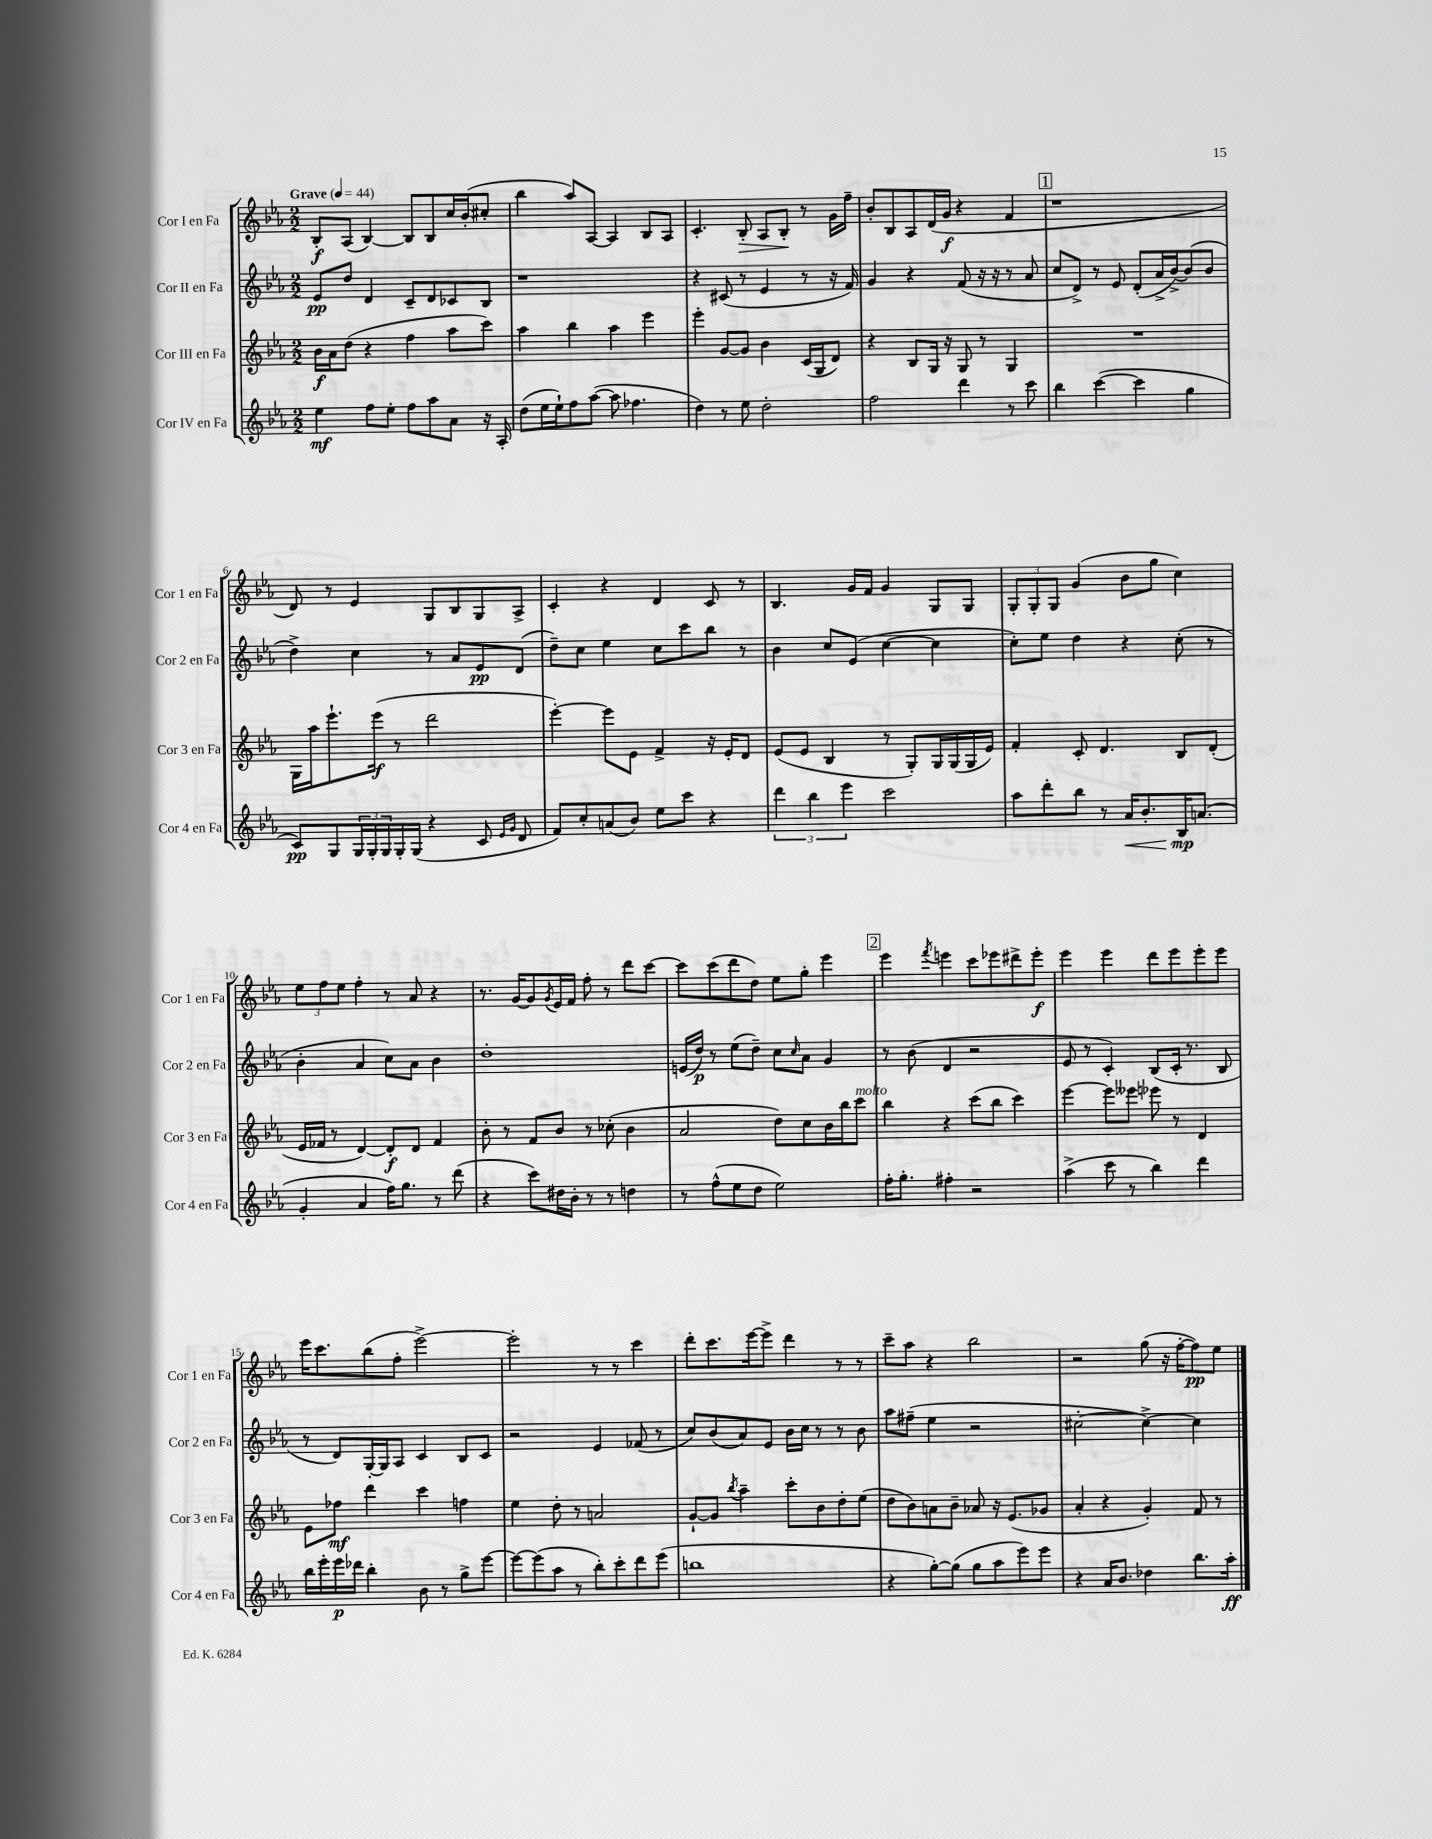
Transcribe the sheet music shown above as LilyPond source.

<<
\new StaffGroup <<
\new Staff = "s0" \with { instrumentName = "Cor I en Fa" shortInstrumentName = "Cor 1 en Fa" } {
    \clef treble \key ees \major \numericTimeSignature \time 2/2 \tempo "Grave" 4 = 44
    bes8-.\f aes8( bes4~) bes8 bes8 c''16 bes'16-.( cis''8-. |
    bes''4 aes''8) aes8~ aes4 bes8 aes8 |
    c'4.-. bes8-.\> aes8 bes8-.\! r8 g'16 f''16-- |
    bes'8-. bes8 aes8 d'16( g'16\f r4 f'4 |
    \mark \markup { \box "1" } r1 |
    d'8) r8 ees'4 g8 bes8 g8 aes8-> |
    c'4-. r4 d'4 c'8 r8 |
    bes4. g'16 f'16 g'4 g8 g8 |
    \tuplet 3/2 { g8-. g8-. g8 } g'4( bes'8 g''8 c''4) |
    \tuplet 3/2 { ees''8 f''8 ees''8 } f''4-. r8 aes'8 r4 |
    r8. g'16~ g'8 \acciaccatura { g'8 } ees'16 f'16 f''8-. r8 d'''8 c'''8~ |
    c'''8 c'''8( d'''8 d''8) ees''8 g''8-. ees'''4 |
    \mark \markup { \box "2" } ees'''4 \acciaccatura { f'''8 } e'''4 c'''8 ees'''8 dis'''8-> ees'''8-.\f |
    ees'''4 ees'''4 d'''8 ees'''8 ees'''8-. ees'''8 |
    ees'''16 c'''8. bes''8( f''8-. ees'''2~->) |
    ees'''2-. r8 r8 c'''4 |
    d'''8-. c'''8. ees'''16~ ees'''8-> d'''4 r8 r8 |
    c'''8-- aes''8 r4 bes''2 |
    r2 g''8( r16 f''16~-. f''8\pp) ees''8 \bar "|." |
}
\new Staff = "s1" \with { instrumentName = "Cor II en Fa" shortInstrumentName = "Cor 2 en Fa" } {
    \clef treble \key ees \major \numericTimeSignature \time 2/2
    ees'8\pp d''8 d'4 c'8-- d'8 ces'8 bes8 |
    r1 |
    r4 cis'8( r8 ees'4 r8 r16 f'16) |
    g'4 r4 f'8( r16 r16 r8 aes'8 |
    \mark \markup { \box "1" } c''8 d'8->) r8 ees'8 d'8-.( aes'16-> bes'16~->) bes'8( bes'8 |
    d''4->) c''4 r8 aes'8 ees'8\pp d'8( |
    d''8--) c''8 ees''4 c''8 c'''8 bes''8 r8 |
    bes'4 c''8 ees'8( c''4~ c''4 |
    c''8-.) ees''8 d''4 r4 c''8-.( r8 |
    bes'4-. aes'4 c''8) aes'8 bes'4 |
    d''1-. |
    e'16( d''16\p) r8 ees''8( d''8--) c''8 \grace { c''16 } aes'8 g'4 |
    \mark \markup { \box "2" } r8 bes'8( d'4 r2 |
    ees'8 r8 c'4-.) bes8( c'16-. r8. bes8 |
    r8 d'8) g16~-. g16 aes8 c'4 bes8 c'8 |
    r2 ees'4 fes'8( r8 |
    c''8) bes'8( aes'8) ees'8 bes'16 c''16 r8 r8 bes'8 |
    aes''8 fis''8--( ees''4 r2 |
    cis''2~-. cis''4~->) cis''4 \bar "|." |
}
\new Staff = "s2" \with { instrumentName = "Cor III en Fa" shortInstrumentName = "Cor 3 en Fa" } {
    \clef treble \key ees \major \numericTimeSignature \time 2/2
    bes'16\f aes'16 d''8( r4 f''4 aes''8 c'''8) |
    aes''4 bes''4 aes''4 ees'''4 |
    ees'''4-. g'8~ g'8 bes'4 c'16( g16 d'8) |
    r4 bes8 g16 r16 g8 r8 g4 |
    \mark \markup { \box "1" } R1 |
    g16 aes''16 ees'''8.-! ees'''16\f( r8 d'''2 |
    ees'''4~-.) ees'''8 ees'8 f'4-> r16 ees'16-. d'8 |
    ees'8( ees'8 bes4 r8 g8-.) g16 g16( g16 ees'16) |
    f'4-. c'8-. d'4. bes8 d'8-.( |
    ees'16 fes'16 r8 d'4~) d'8-.\f d'8 fes'4 |
    bes'8-. r8 f'8 bes'8 r8 ces''8-.( bes'4 |
    aes'2 d''8) c''8 bes'16 bes''16 c'''8^\markup { \italic "molto" } |
    \mark \markup { \box "2" } bes''4 r4 c'''8( bes''8 c'''4) |
    ees'''4~ ees'''8 eeses'''8 ees'''8 r8 d'4 |
    ees'8 fes''8\mf d'''4 c'''4 f''4 |
    ees''4 d''8-. r8 a'2 |
    g'8~-! g'8 \acciaccatura { bes''8 } aes''4-- c'''8-. bes'8 d''8-. ees''8( |
    d''8 bes'8) a'8 bes'8-- aes'8 r16 ees'8.( ges'8 |
    aes'4-. r4 g'4-.) f'8 r8 \bar "|." |
}
\new Staff = "s3" \with { instrumentName = "Cor IV en Fa" shortInstrumentName = "Cor 4 en Fa" } {
    \clef treble \key ees \major \numericTimeSignature \time 2/2
    ees''4\mf f''8 ees''8-. f''8 aes''8 aes'8 r16 aes16-. |
    d''8( ees''16 ees''16-!) f''8 aes''8~( aes''8 fes''4. |
    d''4) r8 ees''8 d''2-. |
    f''2 d'''4 r8 c'''8 |
    \mark \markup { \box "1" } bes''4 c'''4~( c'''4 g''4 |
    c'8\pp) g8 \tuplet 3/2 { g16 g16-. g16 } g16-. g16( r4 c'8 \grace { ees'16 g'16 } d'8 |
    f'8) c''8-. a'8( bes'8) ees''8 c'''8 r4 |
    \tuplet 3/2 { d'''4 bes''4 ees'''4 } c'''2 |
    aes''8 d'''8-. bes''8 r8 aes'16\< bes'8.-. bes16\mp\! a'8.( |
    g'4-. aes'4 f''16) g''8. r8 d'''8( |
    r4 c'''8) dis''16 bes'16-. r8 r8 d''4 |
    r8 f''8-^( ees''8 d''8 ees''2) |
    \mark \markup { \box "2" } f''16-. g''8.-. fis''4-. r2 |
    aes''4->( c'''8 r8 bes''4) d'''4 |
    bes''16 ees'''16-. ees'''16\p des'''16 bes''4-. bes'8 r8 g''8-> ees'''8~ |
    ees'''8~ ees'''8( aes''8 r8 bes''8-.) c'''8-. d'''8 ees'''8( |
    b''1 |
    r4 g''8~-.) g''8( g''8 aes''8 ees'''8) ees'''8 |
    r4 aes'16 bes'8. des''4 bes''8. aes''16-.\ff \bar "|." |
}
>>
>>
